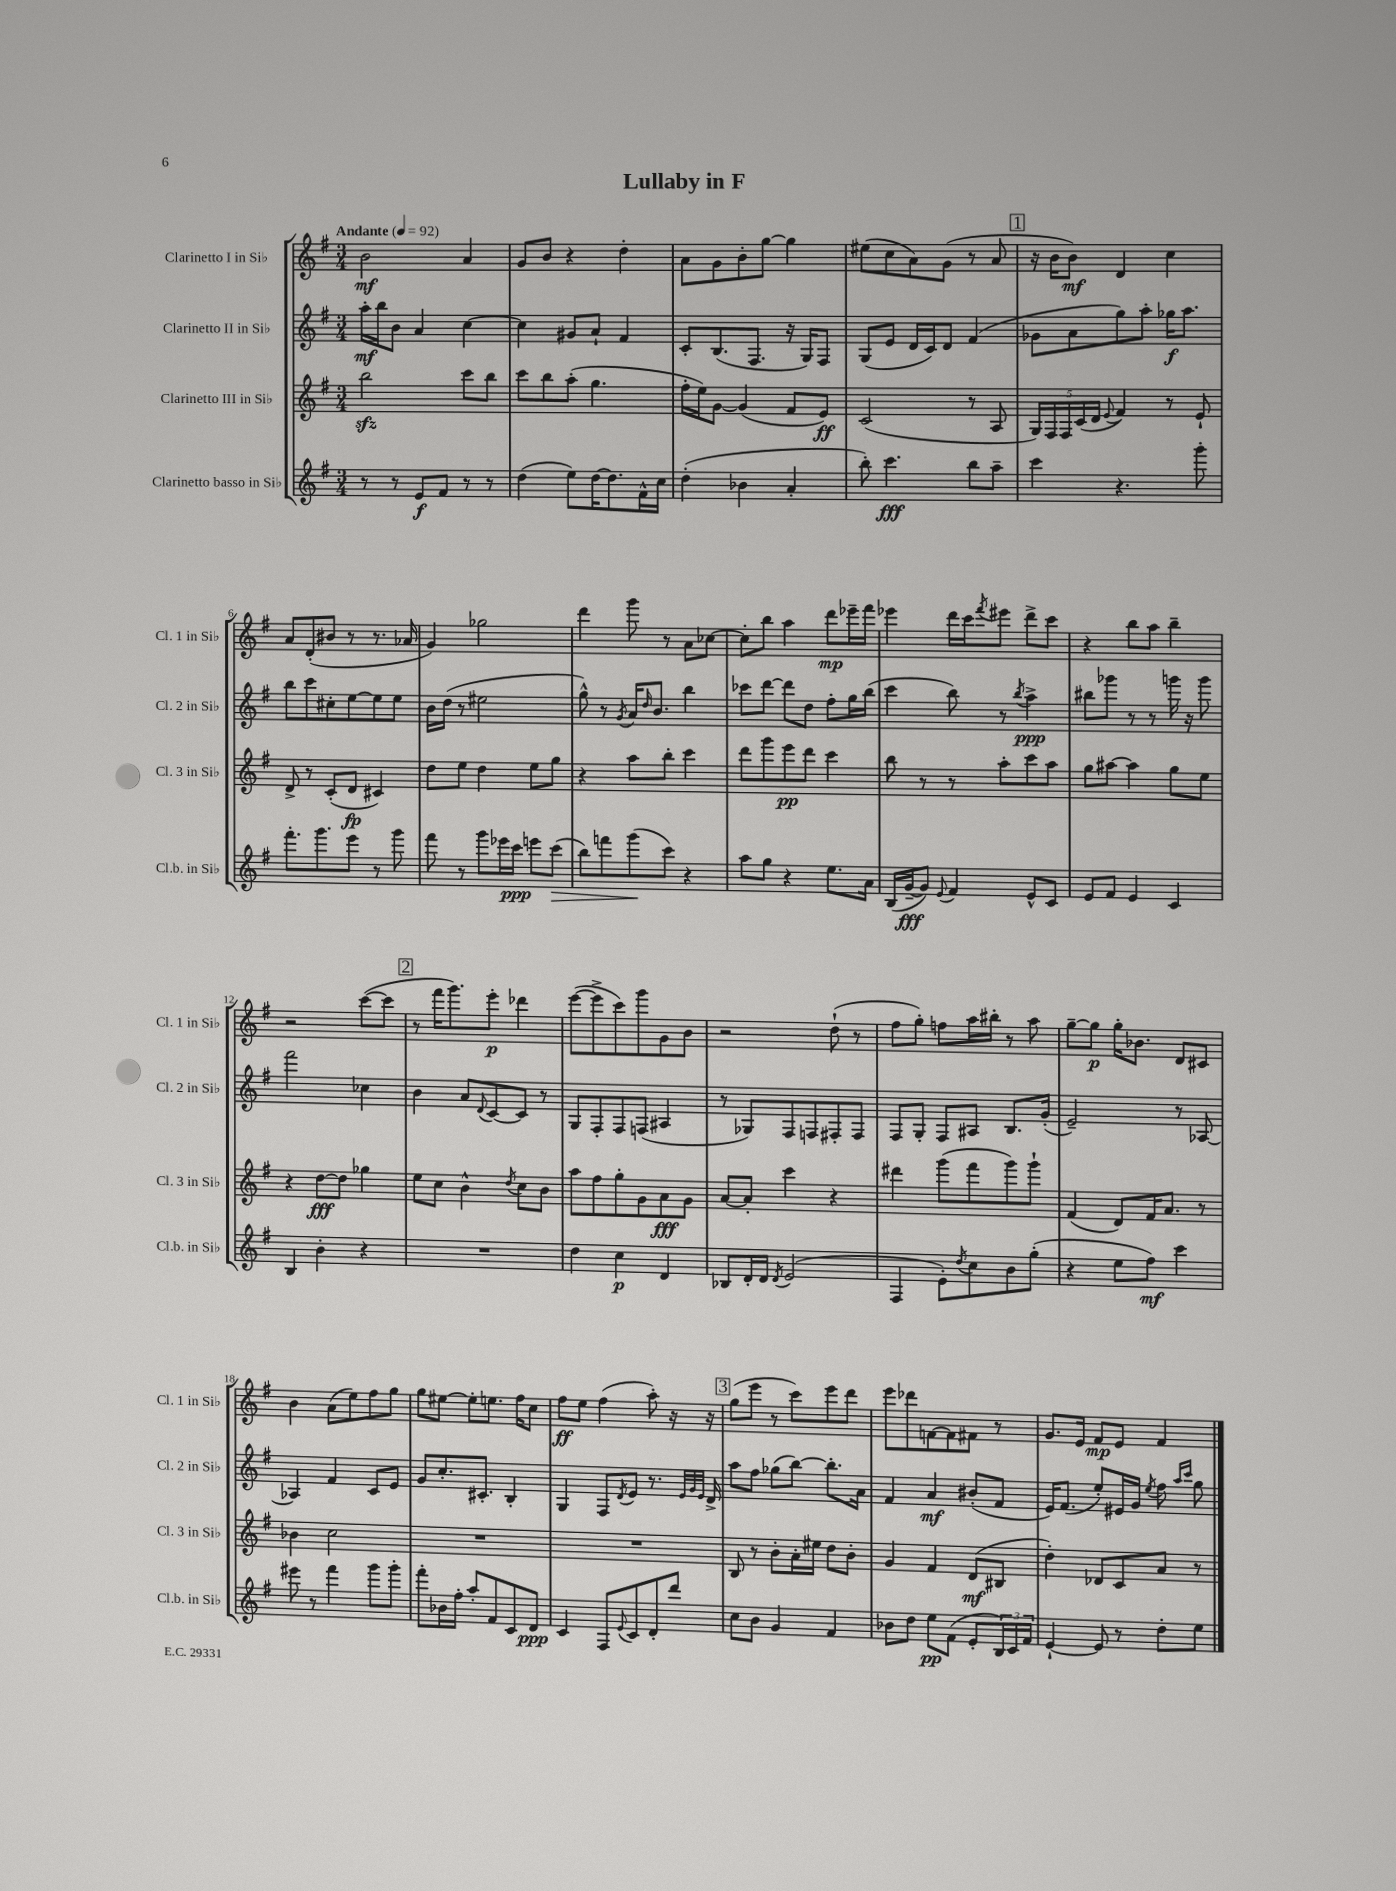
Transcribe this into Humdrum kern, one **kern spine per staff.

**kern	**dynam	**kern	**dynam	**kern	**dynam	**kern	**dynam
*part4	*part4	*part3	*part3	*part2	*part2	*part1	*part1
*staff4	*staff4	*staff3	*staff3	*staff2	*staff2	*staff1	*staff1
*I"Clarinetto basso in Si♭	*	*I"Clarinetto III in Si♭	*	*I"Clarinetto II in Si♭	*	*I"Clarinetto I in Si♭	*
*I'Cl.b. in Si♭	*	*I'Cl. 3 in Si♭	*	*I'Cl. 2 in Si♭	*	*I'Cl. 1 in Si♭	*
*clefG2	*	*clefG2	*	*clefG2	*	*clefG2	*
*k[f#]	*	*k[f#]	*	*k[f#]	*	*k[f#]	*
*M3/4	*	*M3/4	*	*M3/4	*	*M3/4	*
*MM92	*	*MM92	*	*MM92	*	*MM92	*
=1	=1	=1	=1	=1	=1	=1	=1
!	!	!	!	!	!	!LO:TX:a:B:t=Andante	!
8r	.	2bbzz\	.	16aa'\LL	mf	2b\	mf
.	.	.	.	16bb\J	.	.	.
8r	.	.	.	8b\J	.	.	.
8e/L	f	.	.	4a/	.	.	.
8f#/J	.	.	.	.	.	.	.
8r	.	8ccc\L	.	[4cc\	.	4a/	.
8r	.	8bb\J	.	.	.	.	.
=2	=2	=2	=2	=2	=2	=2	=2
(4dd\	.	8ccc\L	.	4cc\]	.	8g/L	.
.	.	8bb\	.	.	.	8b/J	.
8ee\L)	.	(8aa'\J	.	8g#X/L	.	4r	.
[16dd\K	.	4.gg\	.	8a`/J	.	.	.
8.dd\]	.	.	.	.	.	.	.
.	.	.	.	4f#/	.	4dd'\	.
16f#^^\L	.	.	.	.	.	.	.
16cc\JJ	.	.	.	.	.	.	.
=3	=3	=3	=3	=3	=3	=3	=3
(4dd'\	.	16ff#'\LL	.	8c'/L	.	8a\L	.
.	.	16ee\J)	.	.	.	.	.
.	.	[8g\J	.	(8.B/	.	8g\	.
4b-X\	.	(4g/]	.	.	.	8b'\	.
.	.	.	.	8.F#/J	.	.	.
.	.	.	.	.	.	[8gg\J	.
4a'/	.	8f#/L	.	16r	.	4gg\]	.
.	.	.	.	16G/KL)	.	.	.
.	.	8e/J)	ff	8F#/J	.	.	.
=4	=4	=4	=4	=4	=4	=4	=4
8bb'\)	.	(2c/	.	(8G/L	.	(8ee#X\L	.
4.ccc\	fff	.	.	8e/J	.	8cc\	.
.	.	.	.	16d/LL	.	8a\)	.
.	.	.	.	16c/J)	.	.	.
.	.	.	.	8d/J	.	(8g\J	.
8bb\L	.	8r	.	(4f#/	.	8r	.
8aa~\J	.	8A/	.	.	.	8a/	.
!!LO:REH:place=s1:t=1
=5	=5	=5	=5	=5	=5	=5	=5
4ccc\	.	20G/LL)	.	8g-X\L	.	16r	.
.	.	20F#/	.	.	.	.	.
.	.	.	.	.	.	16b\KL	.
.	.	20F#/	.	.	.	.	.
.	.	.	.	8a\	.	8b\J)	mf
.	.	(20c/	.	.	.	.	.
.	.	20d/JJ	.	.	.	.	.
.	.	8qqe/	.	.	.	.	.
4.r	.	4f#/)	.	8gg\)	.	4d/	.
.	.	.	.	8aa'\J	.	.	.
.	.	8r	.	16gg-X\KL	f	4cc\	.
.	.	.	.	8.aa\J	.	.	.
8ggg'\	.	8e`/	.	.	.	.	.
!!LO:LB:g=z
=6	=6	=6	=6	=6	=6	=6	=6
8.fff#'\L	.	8d^/	.	8bb\L	.	8a/L	.
.	.	8r	.	8ccc\	.	(8d'/	.
8.ggg\	.	.	.	.	.	.	.
.	.	(8c'/L	.	8cc#X'\	.	8b#X/J	.
8eee\J	.	8d/J	fp	[8ee\	.	8r	.
8r	.	4c#X/)	.	8ee\]	.	8.r	.
8ggg\	.	.	.	8ee\J	.	.	.
.	.	.	.	.	.	16a-X/	.
=7	=7	=7	=7	=7	=7	=7	=7
8fff#\	.	8dd\L	.	16b\LL	.	4g/)	.
.	.	.	.	(16dd\JJ	.	.	.
8r	.	8ee\J	.	8r	.	.	.
8ggg\L	.	4dd\	.	2ee#X\	.	2gg-X\	.
16eee-X\L	.	.	.	.	.	.	.
16ccc\JJ	ppp	.	.	.	.	.	.
8eeen\L	.	8ee\L	.	.	.	.	.
!	!LO:HP:b	!	!	!	!	!	!
(8ccc\J	>	8gg\J	.	.	.	.	.
=8	=8	=8	=8	=8	=8	=8	=8
8bb\L)	.	4r	.	8gg^^\)	.	4ddd\	.
8fffn\	.	.	.	8r	.	.	.
.	.	.	.	8qg/	.	.	.
(8ggg\	.	8aa\L	.	16a/KL	.	8ggg\	.
.	.	.	.	16qqdd/	.	.	.
.	.	.	.	8.b/J	.	.	.
8ccc\J)	]	8bb'\J	.	.	.	8r	.
4r	.	4ccc\	.	4bb\	.	8a\L	.
.	.	.	.	.	.	[8cc-X\J	.
=9	=9	=9	=9	=9	=9	=9	=9
8aa\L	.	8ddd\L	.	8ccc-X\L	.	8cc-'\L]	.
8gg\J	.	8ggg\	.	[8ddd\J	.	8bb\J	.
4r	.	8eee\	pp	8ddd\L]	.	4aa\	.
.	.	8ddd\J	.	8dd\J	.	.	.
8.ee\L	.	4ccc\	.	8ff#'\L	.	8ddd\L	mp
.	.	.	.	16gg\L	.	16eee-X~\L	.
16a\Jk	.	.	.	(16bb\JJ	.	16fff#\JJ	.
=10	=10	=10	=10	=10	=10	=10	=10
(16B/LL	.	8bb\	.	4ccc\	.	4eee-X\	.
[16g~/J	fff	.	.	.	.	.	.
8g/J])	.	8r	.	.	.	.	.
8qqe/	.	.	.	.	.	.	.
4f#/	.	8r	.	8bb\)	.	16ddd\LL	.
.	.	.	.	.	.	16ccc\J	.
.	.	.	.	.	.	8qfff#/	.
.	.	8aa'\L	.	8r	.	8eee#X\J	.
.	.	.	.	8qbb/	.	.	.
8e^^/L	.	8ccc\	.	4aa^\	ppp	8ddd^\L	.
8c/J	.	8aa\J	.	.	.	8ccc\J	.
=11	=11	=11	=11	=11	=11	=11	=11
8e/L	.	8gg\L	.	8bb#X\L	.	4r	.
8f#/J	.	[8aa#X\J	.	8ggg-X\J	.	.	.
4e/	.	4aa#\]	.	8r	.	8bb\L	.
.	.	.	.	8r	.	8aa\J	.
4c/	.	8gg\L	.	16gggn\	.	4bb~\	.
.	.	.	.	16r	.	.	.
.	.	8ee\J	.	8ggg\	.	.	.
!!LO:LB:g=z
=12	=12	=12	=12	=12	=12	=12	=12
4B/	.	4r	.	2fff#\	.	2r	.
4b'\	.	[8dd\L	fff	.	.	.	.
.	.	8dd\J]	.	.	.	.	.
4r	.	4gg-X\	.	4cc-X\	.	([8ccc\L	.
.	.	.	.	.	.	8ccc\J]	.
!!LO:REH:place=s1:t=2
=13	=13	=13	=13	=13	=13	=13	=13
2.r	.	8ee\L	.	4b\	.	8r	.
.	.	8cc\J	.	.	.	16fff#\KL	.
.	.	.	.	.	.	8.ggg\)	.
.	.	4b^^\	.	8a/L	.	.	.
.	.	.	.	8qqd/	.	.	.
.	.	.	.	[8c/	.	8eee'\J	p
.	.	8qdd/	.	.	.	.	.
.	.	8cc\L	.	8c/J]	.	4ddd-X\	.
.	.	8b\J	.	8r	.	.	.
=14	=14	=14	=14	=14	=14	=14	=14
4dd\	.	8aa\L	.	8G/L	.	([8eee\L	.
.	.	8ff#\	.	8F#'/	.	8eee^\]	.
4cc\	p	8gg'\	.	8F#/	.	8ccc\)	.
.	.	8g\	.	(8Fn/J	.	8ggg\	.
4d/	.	8a\	fff	4A#X/	.	8g\	.
.	.	8g\J	.	.	.	8b\J	.
=15	=15	=15	=15	=15	=15	=15	=15
8B-X/L	.	[8a/L	.	8r	.	2r	.
16d'/L	.	8a'/J]	.	8G-X/L)	.	.	.
16d/JJ	.	.	.	.	.	.	.
8qd/	.	.	.	.	.	.	.
(2e/	.	4ccc\	.	8F#/	.	.	.
.	.	.	.	8Fn/	.	.	.
.	.	4r	.	8F#X'/	.	(8dd`\	.
.	.	.	.	8F#/J	.	8r	.
=16	=16	=16	=16	=16	=16	=16	=16
4F#/	.	4ddd#X\	.	8F#/L	.	8ff#\L	.
.	.	.	.	8G'/J	.	8gg'\J)	.
8e'\L)	.	(8ggg\L	.	8F#/L	.	8ffn\L	.
8qdd/	.	.	.	.	.	.	.
8cc\	.	8fff#\	.	8A#X/J	.	16aa\L	.
.	.	.	.	.	.	16bb#X'\JJ	.
8b\	.	8ggg\)	.	8.B/L	.	8r	.
(8gg'\J	.	8ggg`\J	.	.	.	8aa\	.
.	.	.	.	(16g'/Jk	.	.	.
=17	=17	=17	=17	=17	=17	=17	=17
4r	.	(4f#/	.	2e~/)	.	[8gg~\L	.
.	.	.	.	.	.	8gg\J]	p
8ee\L	.	8d/L)	.	.	.	16gg'\KL	.
.	.	.	.	.	.	8.b-X\J	.
8ff#\J)	mf	16f#/K	.	.	.	.	.
.	.	8.a/J	.	.	.	.	.
4ccc\	.	.	.	8r	.	8d/L	.
.	.	8r	.	[8A-X/	.	8c#X/J	.
!!LO:LB:g=z
=18	=18	=18	=18	=18	=18	=18	=18
8eee#X\	.	4b-X\	.	4A-X/]	.	4b\	.
8r	.	.	.	.	.	.	.
4fff#\	.	2cc\	.	4f#/	.	(8a\L	.
.	.	.	.	.	.	8ee\)	.
8ggg\L	.	.	.	8c/L	.	8ff#\	.
8ggg'\J	.	.	.	8e/J	.	8gg\J	.
=19	=19	=19	=19	=19	=19	=19	=19
8fff#'\L	.	2.r	.	8g/L	.	8gg\L	.
16b-X\L	.	.	.	8.cc'/	.	[8ee#X\J	.
16ff#'\JJ	.	.	.	.	.	.	.
8aa'/L	.	.	.	.	.	8ee#'\L]	.
.	.	.	.	8.c#X'/J	.	.	.
8f#/	.	.	.	.	.	8.een\J	.
8c/	.	.	.	4B'/	.	.	.
.	.	.	.	.	.	16ff#\KL	.
8d/J	ppp	.	.	.	.	8cc\J	.
=20	=20	=20	=20	=20	=20	=20	=20
4c/	.	2.r	.	4G/	.	8ff#\L	ff
.	.	.	.	.	.	8ee\J	.
8F#/L	.	.	.	8F#/L	.	(4ff#\	.
8qqe/	.	.	.	8qd/	.	.	.
8c/	.	.	.	8e/J	.	.	.
8d'/	.	.	.	8.r	.	8aa'\)	.
8ddd/J	.	.	.	.	.	16r	.
.	.	.	.	32qqe/LLL	.	.	.
.	.	.	.	32qqg/	.	.	.
.	.	.	.	32qqe/JJJ	.	.	.
.	.	.	.	16d^/	.	16r	.
!!LO:REH:place=s1:t=3
=21	=21	=21	=21	=21	=21	=21	=21
8cc\L	.	8B/	.	8aa\L	.	(8gg\L	.
8b\J	.	8r	.	8ff#\J	.	8eee\J	.
4g/	.	8b'\L	.	(8gg-X\L	.	8r	.
.	.	16a'\L	.	[8bb\J)	.	8ccc\L)	.
.	.	16ee#X\JJ	.	.	.	.	.
4f#/	.	8dd\L	.	8.bb'\L]	.	8eee\	.
.	.	8b'\J	.	.	.	8ddd\J	.
.	.	.	.	16a\Jk	.	.	.
=22	=22	=22	=22	=22	=22	=22	=22
8b-X\L	.	4g/	.	4f#/	.	8eee\L	.
8dd\J	.	.	.	.	.	8ddd-X\	.
8ee\L	pp	4f#/	.	4a/	mf	[8fn\	.
(8f#\J	.	.	.	.	.	8f\]	.
8e'/L	.	(8d/L	mf	(8b#X'/L	.	8f#X\J	.
24B/L)	.	8B#X/J	.	8f#/J	.	8r	.
24c/	.	.	.	.	.	.	.
24f#/JJ	.	.	.	.	.	.	.
=23	=23	=23	=23	=23	=23	=23	=23
[4e`/	.	4dd'\)	.	16e/KL)	.	8.g/L	.
.	.	.	.	(8.f#/J	.	.	.
.	.	.	.	.	.	16e/Jk	.
8e/]	.	8d-X/L	.	8ee'/L)	.	8f#/L	mp
8r	.	8c/	.	16e#X/L	.	8e/J	.
.	.	.	.	16g/JJ	.	.	.
.	.	.	.	8qee/	.	.	.
8dd'\L	.	8a/J	.	8ff#\	.	4f#/	.
.	.	.	.	16qqaa/LL	.	.	.
.	.	.	.	16qqccc/JJ	.	.	.
8ee\J	.	8r	.	8gg\	.	.	.
==	==	==	==	==	==	==	==
*-	*-	*-	*-	*-	*-	*-	*-
